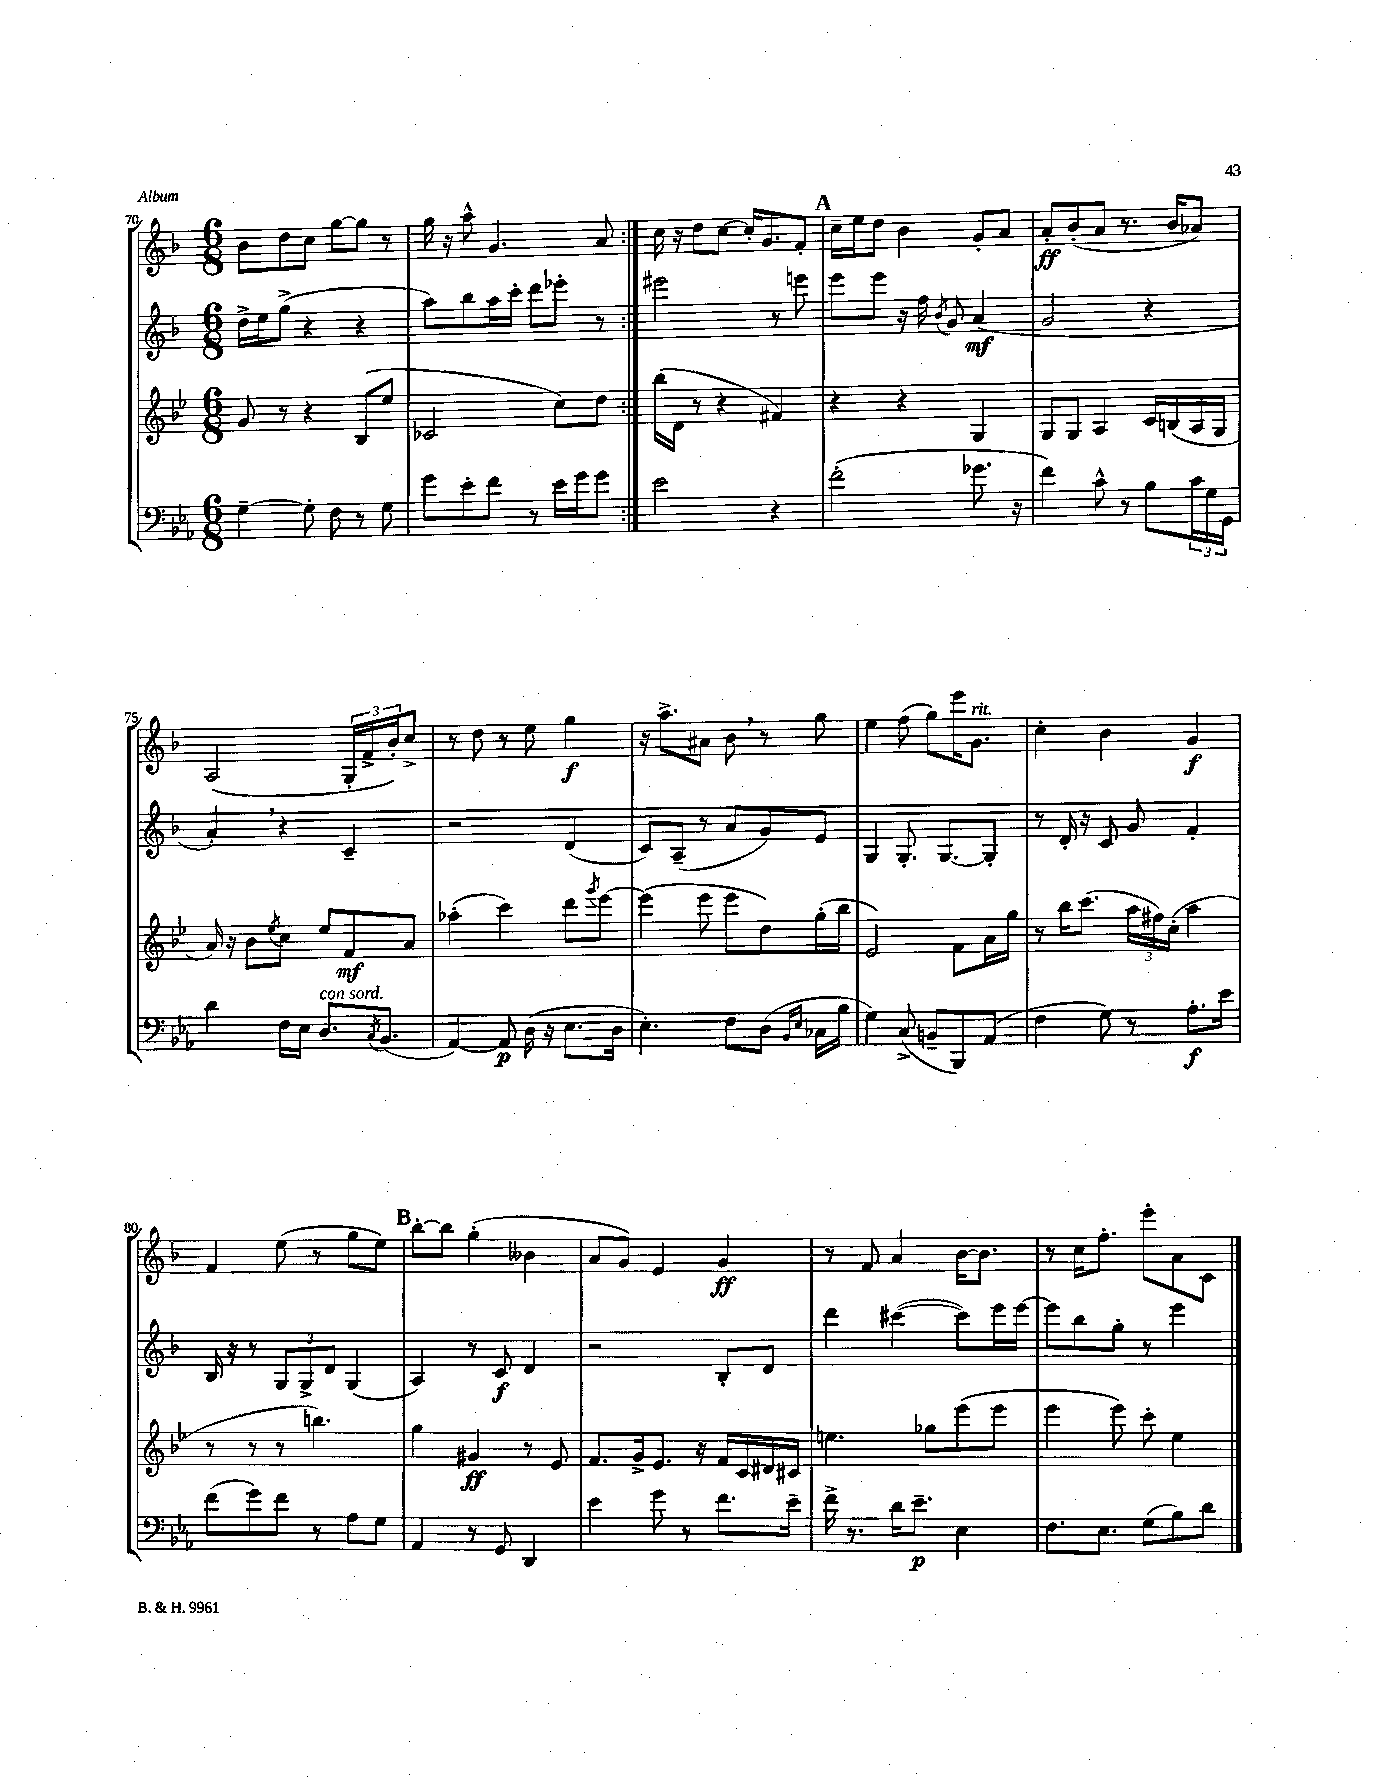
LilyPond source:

<<
\new StaffGroup <<
\new Staff = "s0" {
    \clef treble \key f \major \numericTimeSignature \time 6/8
    \repeat volta 2 { bes'8 d''8 c''8 g''8~ g''8 r8 |
    g''16 r16 a''8-^ g'4. a'8 | }
    c''16 r16 d''8 c''8~ c''16-. g'8. f'8-. |
    \mark \markup { \bold "A" } c''16-- e''16 d''8 bes'4 g'8-. a'8 |
    a'8-.\ff bes'8-.( a'8 r8. bes'16 aes'8) |
    a2( \tuplet 3/2 { g16-. f'16-> bes'16-.) } c''8-> |
    r8 d''8 r8 e''8 g''4\f |
    r16 a''8.-> ais'8 bes'8 \breathe r8 g''8 |
    e''4 f''8( g''8) e'''16 g'8.^\markup { \italic "rit." } |
    c''4-. bes'4 g'4\f |
    f'4 e''8( r8 g''8 e''8) |
    \mark \markup { \bold "B" } bes''8~-. bes''8 g''4-.( beses'4 |
    a'8 g'8) e'4 g'4\ff |
    r8 f'8 a'4 bes'16~ bes'8. |
    r8 c''16 f''8.-. e'''8-. a'8 c'8 \bar "|." |
}
\new Staff = "s1" {
    \clef treble \key f \major \numericTimeSignature \time 6/8
    \repeat volta 2 { d''16-> e''16 g''8->( r4 r4 |
    a''8) bes''8 a''16 c'''16-. d'''8 ees'''8-. r8 | }
    eis'''2 r8 e'''8 |
    \mark \markup { \bold "A" } e'''8 e'''8 r16 f''16 \acciaccatura { bes'8 } g'8 a'4\mf( |
    g'2 r4 |
    a'4-.) \breathe r4 c'4-- |
    r2 d'4( |
    c'8) a8--( r8 a'8 g'8) e'8 |
    g4 g8.-. g8.~ g8-. |
    r8 d'16-. r16 c'8 g'8 f'4-. |
    bes16 r16 r8 \tuplet 3/2 { g8 g8-> d'8 } g4( |
    \mark \markup { \bold "B" } a4) r8 c'8\f d'4 |
    r2 bes8-. d'8 |
    d'''4 cis'''4~( cis'''8) e'''16 e'''16~ |
    e'''8 bes''8 g''8-. r8 e'''4 \bar "|." |
}
\new Staff = "s2" {
    \clef treble \key bes \major \numericTimeSignature \time 6/8
    \repeat volta 2 { g'8 r8 r4 bes8( ees''8 |
    ces'2 c''8) d''8 | }
    bes''16( d'16 r8 r4 fis'4) |
    \mark \markup { \bold "A" } r4 r4 g4 |
    g8 g8 a4 c'16 b16( a16 g16 |
    a'16) r16 bes'8 \acciaccatura { ees''8 } c''8 ees''8 f'8\mf a'8 |
    aes''4-.( c'''4) d'''8 \acciaccatura { g'''8 } ees'''8~ |
    ees'''4( ees'''8 ees'''8 d''8) g''16-.( bes''16 |
    ees'2) f'8 a'16 g''16 |
    r8 bes''16 c'''8.( \tuplet 3/2 { a''16 fis''16) c''16-.( } a''4 |
    r8 r8 r8 b''4.) |
    \mark \markup { \bold "B" } g''4 gis'4\ff r8 ees'8 |
    f'8. g'16-> ees'8. r16 f'16 c'16 dis'16 cis'16 |
    e''4. ges''8 ees'''8( ees'''8 |
    ees'''4 ees'''8) c'''8-. ees''4 \bar "|." |
}
\new Staff = "s3" {
    \clef bass \key ees \major \numericTimeSignature \time 6/8
    \repeat volta 2 { g4~-- g8-. f8 r8 g8 |
    g'8 ees'8-. f'8 r8 ees'16 g'16 g'8 | }
    ees'2 r4 |
    \mark \markup { \bold "A" } f'2-.( ges'8. r16 |
    f'4) c'8-^ r8 bes8 \tuplet 3/2 { c'16 g16 g,16 } |
    d'4 f16 ees16 d8.^\markup { \italic "con sord." } \acciaccatura { c8 } bes,8.( |
    aes,4~) aes,8\p d16( r16 ees8. d16 |
    ees4.-.) f8 d8( \grace { bes,16 ees16 } ces16 bes16 |
    g4) c8->( b,8-- bes,,8) aes,8( |
    f4 g8) r8 aes8.-.\f ees'16 |
    f'8( g'8) f'8 r8 aes8 g8 |
    \mark \markup { \bold "B" } aes,4 r8 g,8 d,4 |
    ees'4 g'8 r8 f'8. ees'16-- |
    f'16-> r8. d'16 ees'8.--\p ees4 |
    f8. ees8. g8( bes8) d'8 \bar "|." |
}
>>
>>
\layout { \context { \Score currentBarNumber = #70 } }
